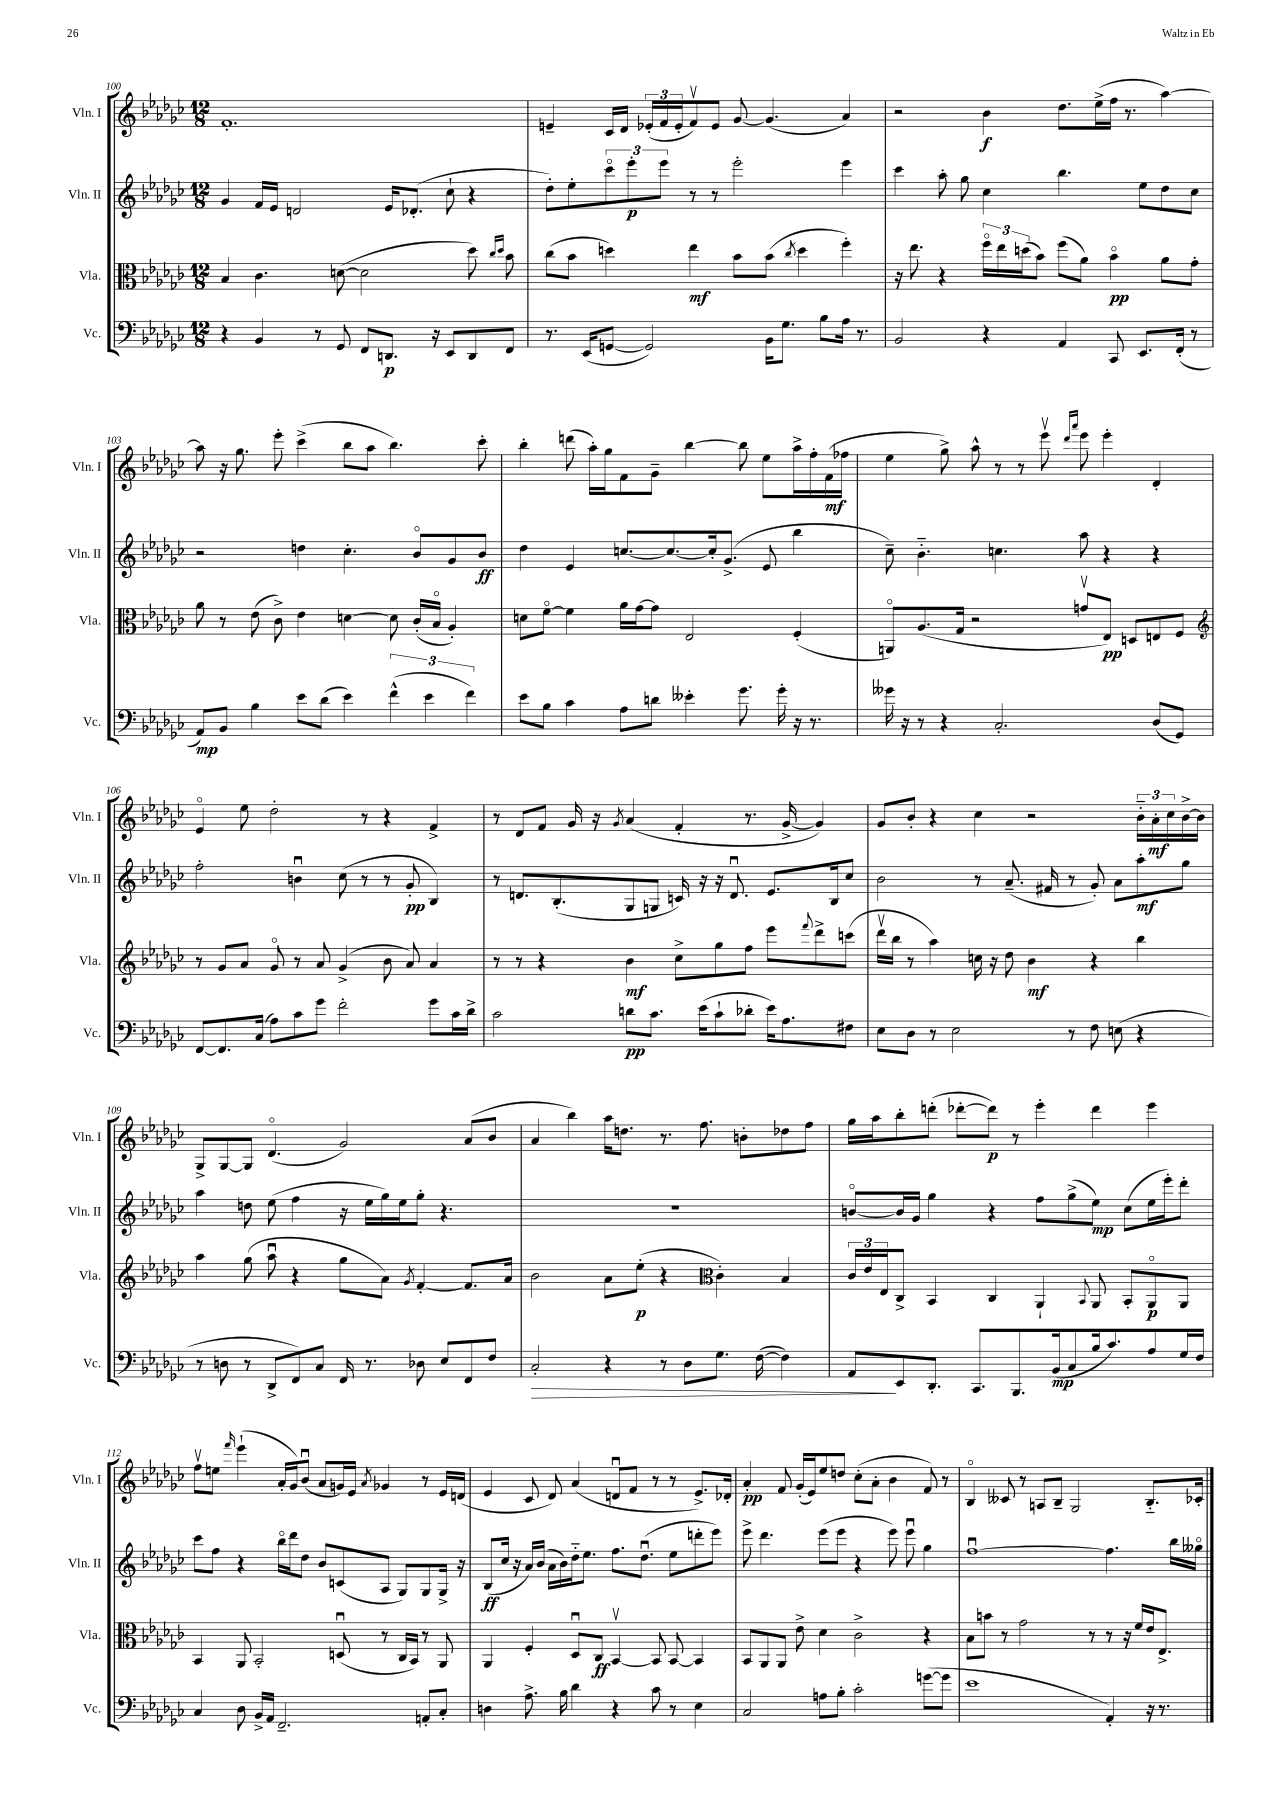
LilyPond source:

<<
\new StaffGroup <<
\new Staff = "s0" \with { instrumentName = "Vln. I" shortInstrumentName = "Vln. I" } {
    \clef treble \key ges \major \numericTimeSignature \time 12/8
    f'1.-. |
    e'4-- ces'16 des'16 \tuplet 3/2 { ees'16-.( f'16 ees'16-. } f'8\upbow) ees'8 ges'8~ ges'4.( aes'4) |
    r2 bes'4\f des''8. ees''16->( f''16 r8. aes''4~) |
    aes''8 r16 ges''8. ees'''8-. ces'''4->( bes''8 aes''8 bes''4.) ces'''8-. |
    bes''4-. d'''8( aes''16-.) ges''16 f'8 ges'8-- bes''4~ bes''8 ees''8 aes''16-> f''16-. f'16\mf( fes''16 |
    ees''4 ges''8->) aes''8-^ r8 r8 ees'''8\upbow \grace { des'''16 aes'''16 } ees'''8 ees'''4-. des'4-. |
    ees'4\flageolet ees''8 des''2-. r8 r4 f'4-> |
    r8 des'8 f'8 ges'16 r16 \acciaccatura { ges'8 } aes'4( f'4-. r8. ges'16~-> ges'4) |
    ges'8 bes'8-. r4 ces''4 r2 \tuplet 3/2 { bes'16-_ aes'16-.\mf ces''16 } bes'16~-> bes'16 |
    ges8-> ges8~ ges8 des'4.\flageolet( ges'2) aes'8( bes'8 |
    aes'4 bes''4) aes''16 d''8. r8. f''8. b'8-. des''8 f''8 |
    ges''16 aes''16 bes''8-. d'''8-.( des'''8~-. des'''8\p) r8 ees'''4-. des'''4 ees'''4 |
    f''8\upbow e''8 \grace { f'''16 } ees'''4-!( aes'16-. ges'16) bes'8\downbow( aes'8 g'16) ees'16 \acciaccatura { aes'8 } ges'4 r8 ees'16 d'16( |
    ees'4 ces'8 des'8) aes'4( d'8\downbow f'8 r8 r8 ees'8.->) des'16-. |
    aes'4-.\pp f'8 ges'16-.( ees'16) ees''8 d''8 ces''8-.( aes'8-. bes'4 f'8) r8 |
    bes4\flageolet ceses'8 r8 a8 bes8-- ges2 bes8.-_ ces'16-. \bar "|." |
}
\new Staff = "s1" \with { instrumentName = "Vln. II" shortInstrumentName = "Vln. II" } {
    \clef treble \key ges \major \numericTimeSignature \time 12/8
    ges'4 f'16 ees'16 d'2 ees'16 des'8.-.( ces''8-! r4 |
    des''8-.) ees''8-. \tuplet 3/2 { ces'''8\flageolet ees'''8-.\p ees'''8 } r8 r8 ees'''2-. ees'''4 |
    ces'''4 aes''8-. ges''8 ces''4 bes''4. ees''8 des''8 ces''8 |
    r2 d''4 ces''4.-. bes'8\flageolet ges'8 bes'8\ff |
    des''4 ees'4 c''8.~ c''8.~ c''16-. ges'8.->( ees'8 bes''4 |
    ces''8--) bes'4.-_ c''4. aes''8 r4 r4 |
    f''2-. b'4\downbow ces''8( r8 r8 ges'8-.\pp bes4) |
    r8 d'8. bes8.-.( ges8 g8 c'16) r16 r16 d'8.\downbow ees'8. bes16 ces''8 |
    bes'2 r8 aes'8.--( fis'16 r8 ges'8-.) aes'8 aes''8-.\mf ges''8 |
    aes''4 d''8 ees''8( f''4 r16 ees''16 ges''16) ees''16 ges''8-. r4. |
    R1. |
    b'8~\flageolet b'16 ges'16 ges''4 r4 f''8 ges''8->( ees''8\mp) ces''8( ees''16 ees'''16-.) des'''8-. |
    ces'''8 f''8 r4 bes''16\flageolet des'''16 des''8 bes'8 c'8( aes8 ges8) ges8 ges16-> r16 |
    bes8\ff( ces''16 r16 aes'16) bes'16( aes'16 bes'16) des''16-_ ees''8. f''8. des''8.\downbow( ees''8 d'''8-. ees'''8) |
    ees'''8-> des'''4. ees'''8( ees'''8 r4 ees'''8) ees'''8\downbow ges''4 |
    f''1~\downbow f''4. bes''16 geses''16\flageolet \bar "|." |
}
\new Staff = "s2" \with { instrumentName = "Vla." shortInstrumentName = "Vla." } {
    \clef alto \key ges \major \numericTimeSignature \time 12/8
    bes4 ces'4. d'8~( d'2 des''8) \grace { ces''16 des''16 } bes'8 |
    ces''8( bes'8 d''4) ees''4\mf bes'8 bes'8( \acciaccatura { ces''8 } d''4 f''4-.) |
    r16 ees''8. r4 \tuplet 3/2 { f''16\flageolet ees''16 d''16( } bes'8) f''8( aes'8) bes'4\flageolet\pp aes'8 ges'8-. |
    aes'8 r8 ees'8( ces'8->) ees'4 d'4~ d'8 ces'16-.( bes16\flageolet aes4-.) |
    d'8 f'8~\flageolet f'4 aes'16 ges'16~ ges'8 ees2 f4-.( |
    a,8\flageolet) aes8.( ges16 r2 g'8\upbow ees8\pp) d8 e8 f8 |
    \clef treble r8 ges'8 aes'8 ges'8\flageolet r8 aes'8 ges'4->( bes'8 aes'8) aes'4 |
    r8 r8 r4 bes'4\mf ces''8-> ges''8 f''8 ees'''8 \appoggiatura { f'''8 } des'''8-> c'''8( |
    des'''16\upbow bes''16 r8 aes''4) c''16 r16 des''8 bes'4\mf r4 bes''4 |
    aes''4 ges''8( aes''8\downbow r4 ges''8 aes'8) \acciaccatura { ges'8 } f'4~-. f'8. aes'16 |
    bes'2 aes'8 ees''8-.\p( r4 \clef alto ces'4-.) bes4 |
    \tuplet 3/2 { ces'16 ees'16 ees16 } ces8-> bes,4 ces4 aes,4-! \appoggiatura { bes,8 } aes,8 bes,8-. aes,8\flageolet\p aes,8 |
    bes,4 aes,8 bes,2-. d8\downbow( r8 ces16 bes,16) r8 aes,8 |
    aes,4 f4-. des8\downbow ces8\ff bes,4~\upbow bes,8 bes,8~ bes,4 |
    bes,8 aes,8 aes,8 ees'8-> des'4 ces'2-> r4 |
    bes8 b'8 r8 ges'2 r8 r8 r16 f'16 ees'16 ees8.-> \bar "|." |
}
\new Staff = "s3" \with { instrumentName = "Vc." shortInstrumentName = "Vc." } {
    \clef bass \key ges \major \numericTimeSignature \time 12/8
    r4 bes,4 r8 ges,8 f,8 d,8.\p r16 ees,8 d,8 f,8 |
    r8. ees,16( g,8~ g,2) bes,16 ges8. bes8 aes16 r8. |
    bes,2 r4 aes,4 ces,8 ees,8. f,16-.( r8 |
    aes,8\mp) bes,8 bes4 ees'8 des'8( ees'4) \tuplet 3/2 { f'4-^( ees'4 f'4) } |
    ees'8 bes8 ces'4 aes8 d'8 eeses'4-. ges'8. ges'16-. r16 r8. |
    geses'16 r16 r8 r4 ces2.-. des8( ges,8) |
    f,8~ f,8. ces16( aes8) ces'8 ges'8 f'2-. ges'8 ces'16 des'16-> |
    ces'2 d'8\pp ces'8. ees'16( ces'8-! des'8-. ees'16) aes8. fis8 |
    ees8 des8 r8 ees2 r8 f8 e8( r4 |
    r8 d8 r8 des,8-> f,8) ces8 f,16 r8. des8 ees8 f,8 f8 |
    ces2-.\> r4 r8 des8 ges8. f16~( f4) |
    aes,8\! ees,8 des,8.-. ces,8. bes,,8. bes,16\mp( ces8 bes16 ces'8.) aes8 ges16 f16 |
    ces4 des8 bes,16-> aes,16 f,2.-- a,8-. ces8-. |
    d4 aes8.-> bes16 des'4 r4 ces'8 r8 ees4 |
    ces2 a8 bes8-. ces'2-. g'8~( g'8 |
    ees'1 aes,4-.) r16 r8. \bar "|." |
}
>>
>>
\layout { \context { \Score currentBarNumber = #100 } }
